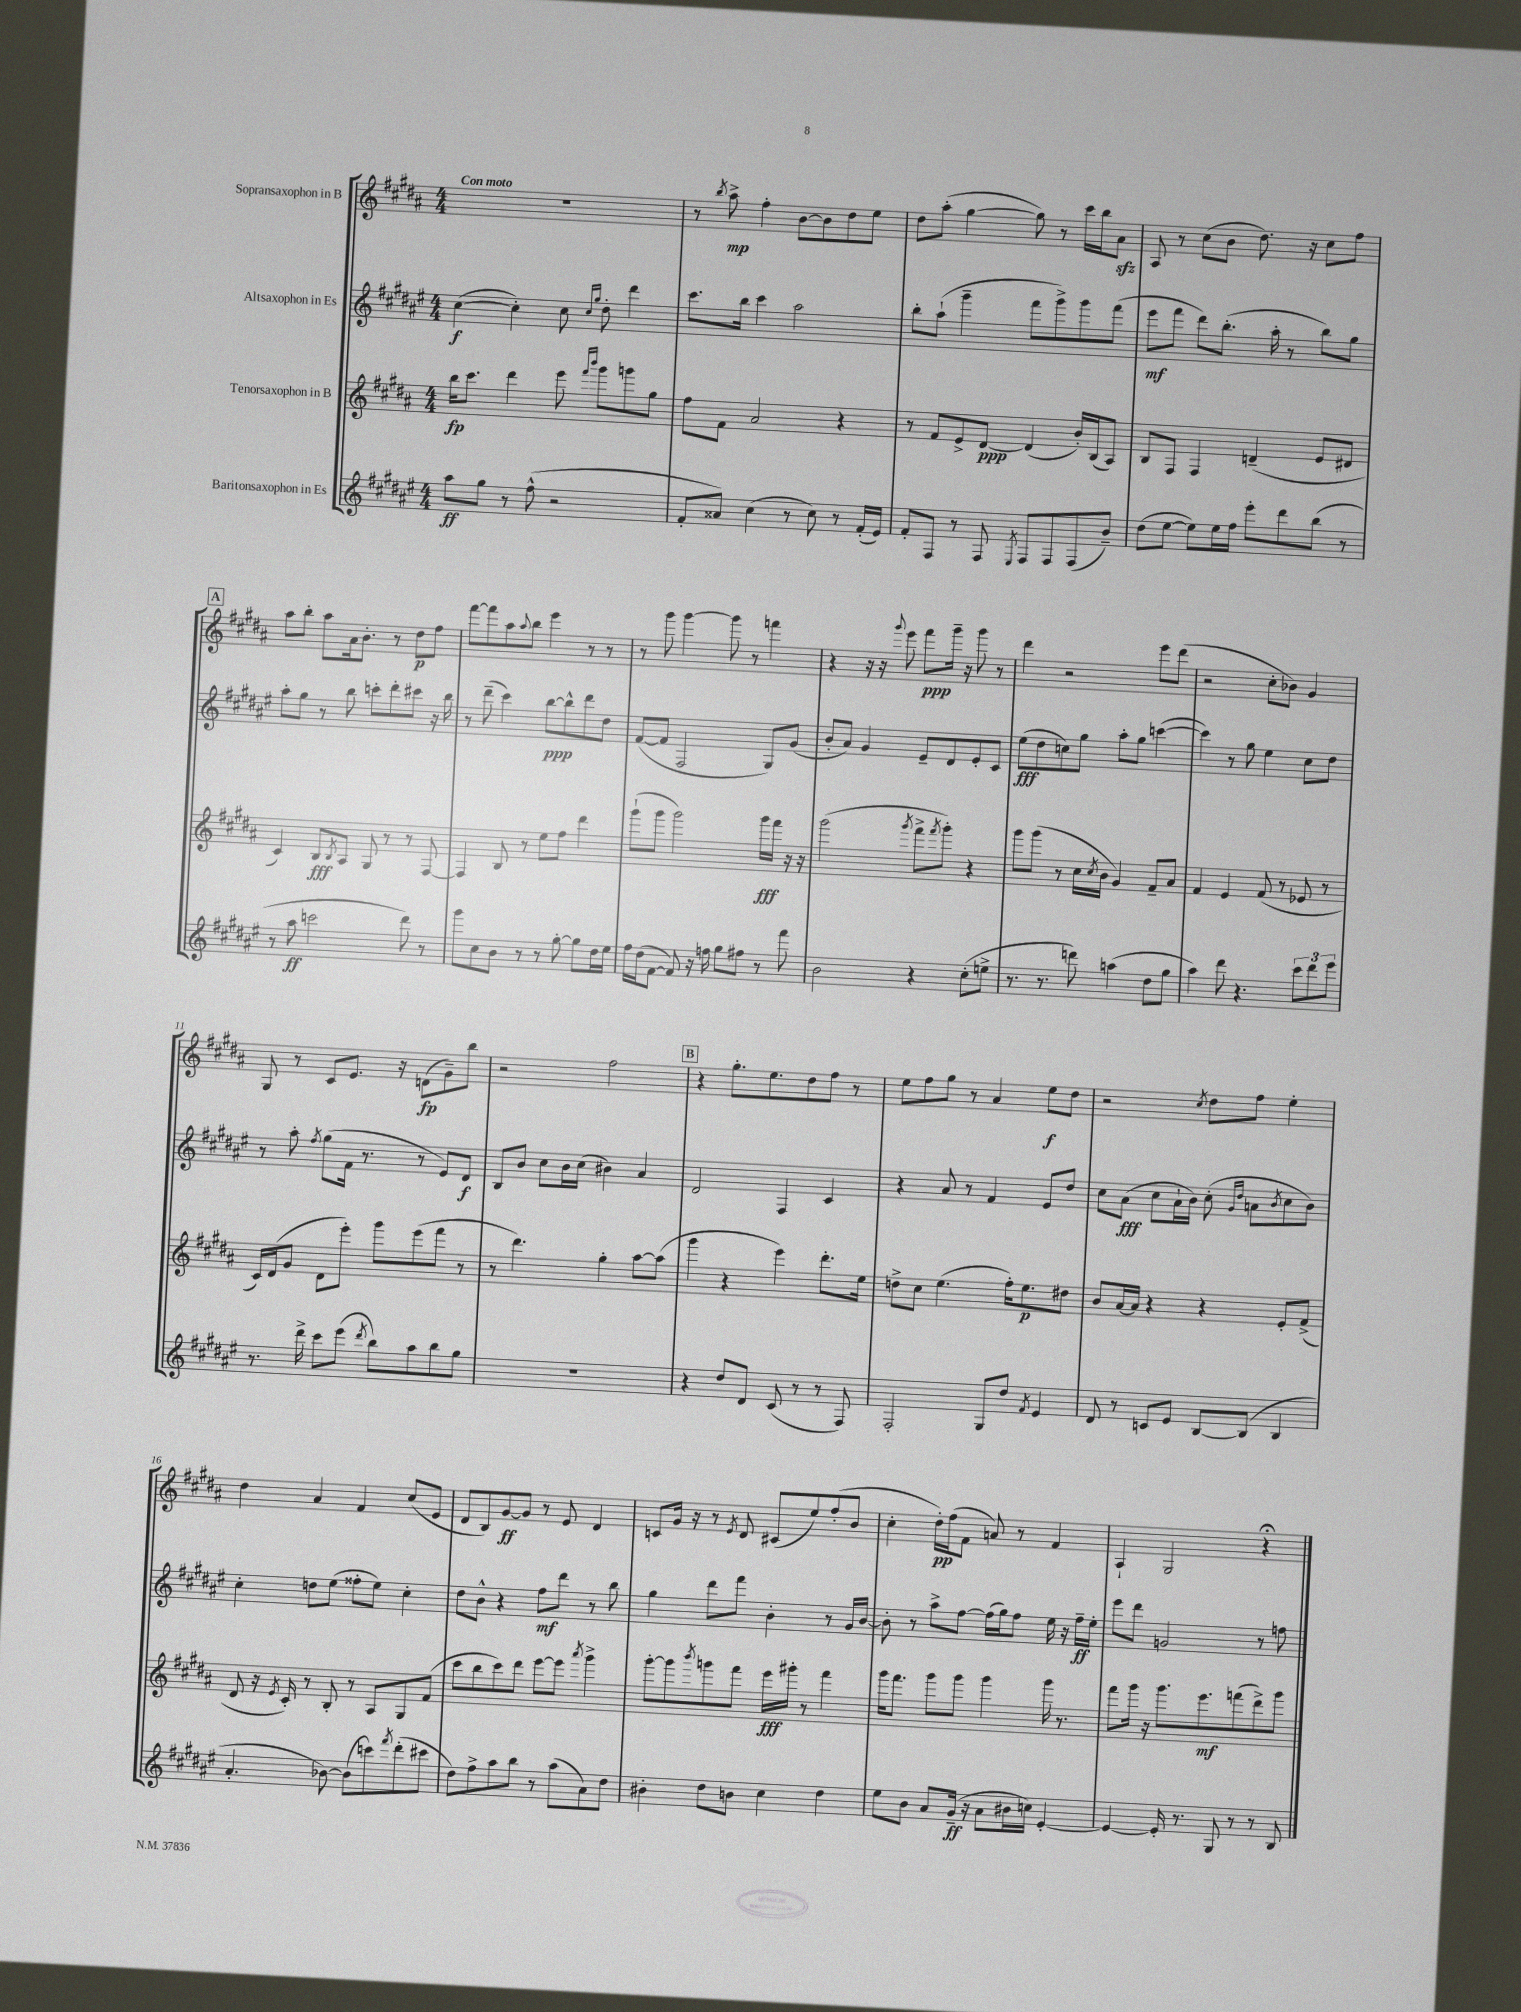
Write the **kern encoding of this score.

**kern	**dynam	**kern	**dynam	**kern	**dynam	**kern	**dynam
*part4	*part4	*part3	*part3	*part2	*part2	*part1	*part1
*staff4	*staff4	*staff3	*staff3	*staff2	*staff2	*staff1	*staff1
*I"Baritonsaxophon in Es	*	*I"Tenorsaxophon in B	*	*I"Altsaxophon in Es	*	*I"Sopransaxophon in B	*
*clefG2	*	*clefG2	*	*clefG2	*	*clefG2	*
*k[f#c#g#d#a#e#]	*	*k[f#c#g#d#a#]	*	*k[f#c#g#d#a#e#]	*	*k[f#c#g#d#a#]	*
*M4/4	*	*M4/4	*	*M4/4	*	*M4/4	*
=1	=1	=1	=1	=1	=1	=1	=1
!	!	!	!	!	!	!LO:TX:a:B:t=Con moto	!
8aa#\L	ff	16bb\KL	fp	([4cc#\	f	1r	.
.	.	8.ccc#\J	.	.	.	.	.
8gg#\J	.	.	.	.	.	.	.
8r	.	4ddd#\	.	4cc#'\])	.	.	.
(8ff#^^\	.	.	.	.	.	.	.
2r	.	8eee\	.	8cc#\	.	.	.
.	.	16qqfff#/LL	.	16qqcc#/LL	.	.	.
.	.	16qqbbb/JJ	.	16qqgg#/JJ	.	.	.
.	.	8ggg#\L	.	8dd#'\	.	.	.
.	.	8gggn\	.	4ddd#\	.	.	.
.	.	8gg#\J	.	.	.	.	.
=2	=2	=2	=2	=2	=2	=2	=2
8f#'/L	.	8ff#\L	.	8.ccc#\L	.	8r	.
.	.	.	.	.	.	8qbb/	.
8a##X/J)	.	8f#\J	.	.	.	8aa#^\	mp
.	.	.	.	16bb\Jk	.	.	.
(4cc#\	.	2a#/	.	4ccc#\	.	4ff#'\	.
8r	.	.	.	2aa#\	.	[8b\L	.
8cc#\)	.	.	.	.	.	8b\]	.
8r	.	4r	.	.	.	8dd#\	.
(16f#'/LL	.	.	.	.	.	8ee\J	.
16e#/JJ)	.	.	.	.	.	.	.
=3	=3	=3	=3	=3	=3	=3	=3
8f#'/L	.	8r	.	8bb'\L	.	8dd#\L	.
8F#/J	.	8f#/L	.	(8aa#`\J	.	(8aa#'\J	.
8r	.	8e^/	.	4ggg#~\	.	[4gg#\	.
8F#/	.	[8d#/J	ppp	.	.	.	.
8qE#/	.	.	.	.	.	.	.
8F#/L	.	(4d#/]	.	8fff#\L	.	8gg#\])	.
8F#/	.	.	.	8ggg#^\)	.	8r	.
(8F#/	.	16b'/LL)	.	8ggg#\	.	16ccc#\LL	.
.	.	(16B/J	.	.	.	16bb\J	.
8b~/J)	.	8A#/J)	.	(8fff#\J	.	8a#zz\J	.
=4	=4	=4	=4	=4	=4	=4	=4
(8dd#\L	.	8B/L	.	8eee#\L	mf	8A#/	.
[8ee#\J	.	8F#/J	.	8fff#\J	.	8r	.
8ee#\L])	.	4F#/	.	8ddd#\L)	.	(8cc#\L	.
16ee#\L	.	.	.	(8.bb'\J	.	8b\J	.
16ff#\JJ	.	.	.	.	.	.	.
8eee#'\L	.	(4dn~/	.	.	.	8.dd#\)	.
.	.	.	.	16aa#'\	.	.	.
8ddd#\	.	.	.	8r	.	.	.
.	.	.	.	.	.	16r	.
(8bb\J	.	8e/L	.	8bb\L)	.	8cc#\L	.
8r	.	8d#X/J	.	8gg#\J	.	8ff#\J	.
!!LO:LB:g=z
!!LO:REH:place=s1:t=A
=5	=5	=5	=5	=5	=5	=5	=5
8r	.	4c#/)	.	8aa#'\L	.	8aa#\L	.
8aa#\	ff	.	.	8gg#\J	.	8bb'\J	.
2cccn\	.	8B/L	fff	8r	.	8aa#\L	.
.	.	8qB/	.	.	.	.	.
.	.	8A#/J	.	8bb\	.	16a#\k	.
.	.	.	.	.	.	8.b'\J	.
.	.	8G#/	.	8cccn'\L	.	.	.
.	.	8r	.	8ddd#'\	.	8r	.
8ddd#\)	.	8r	.	8ccc#X\J	.	8dd#\L	p
8r	.	[8F#/	.	16r	.	8ff#\J	.
.	.	.	.	16bb\	.	.	.
=6	=6	=6	=6	=6	=6	=6	=6
8ggg#\L	.	4F#/]	.	8r	.	[8fff#\L	.
8cc#\	.	.	.	(8ddd#~\	.	8fff#\]	.
8b\J	.	8B/	.	4ccc#\)	.	8aa#\	.
.	.	.	.	.	.	8qqaa#/	.
8r	.	8r	.	.	.	8bb\J	.
8r	.	8ee\L	.	[8bb\L	ppp	4eee\	.
[8gg#'\	.	8ff#\J	.	8bb^^\]	.	.	.
8gg#\L]	.	4ddd#\	.	8ddd#\	.	8r	.
16dd#\L	.	.	.	8dd#\J	.	8r	.
16ee#\JJ	.	.	.	.	.	.	.
=7	=7	=7	=7	=7	=7	=7	=7
16ff#\LL	.	(8ggg#`\L	.	([8f#/L	.	8r	.
(16dd#\J	.	.	.	.	.	.	.
[8f#\J	.	8ggg#\J	.	8f#/J]	.	8ggg#\	.
8f#/])	.	2ggg#\)	.	2F#/	.	[4ggg#\	.
16r	.	.	.	.	.	.	.
16ffn\	.	.	.	.	.	.	.
8gg#\L	.	.	.	.	.	8ggg#\]	.
8ff#X\J	.	.	.	.	.	8r	.
8r	.	16ggg#\LL	fff	8G#/L)	.	4fffn\	.
.	.	16fff#\JJ	.	.	.	.	.
8fff#\	.	16r	.	(8g#/J	.	.	.
.	.	16r	.	.	.	.	.
=8	=8	=8	=8	=8	=8	=8	=8
2b\	.	(2ggg#\	.	8b'/L	.	4r	.
.	.	.	.	8a#/J)	.	.	.
.	.	.	.	4g#/	.	16r	.
.	.	.	.	.	.	16r	.
.	.	.	.	.	.	8qqggg#/	.
.	.	.	.	.	.	8eee\	.
.	.	8qggg#/	.	.	.	.	.
4r	.	8fff#^\L	.	8e#~/L	.	8fff#\L	ppp
.	.	8qfff#/	.	.	.	.	.
.	.	8ggg#'\J)	.	8d#/	.	16ggg#~\Jk	.
.	.	.	.	.	.	16r	.
(8cc#'\L	.	4r	.	8e#'/	.	8ggg#\	.
8een^\J	.	.	.	8c#/J	.	8r	.
=9	=9	=9	=9	=9	=9	=9	=9
8.r	.	8ggg#\L	.	(8ee#\L	fff	4ddd#\	.
.	.	(8ggg#\J	.	8dd#\	.	.	.
8.r	.	.	.	.	.	.	.
.	.	8r	.	8ccn\)	.	2r	.
8dddn\)	.	16cc#\LL	.	8gg#\J	.	.	.
.	.	8qcc#/	.	.	.	.	.
.	.	16b\JJ	.	.	.	.	.
(4aan\	.	4g#/)	.	8aa#'\L	.	.	.
.	.	.	.	8gg#\J	.	.	.
8dd#\L	.	8f#~/L	.	([4cccn\	.	8eee\L	.
8gg#\J	.	8a#/J	.	.	.	(8ddd#\J	.
=10	=10	=10	=10	=10	=10	=10	=10
4aa#\)	.	4f#/	.	4ccc\])	.	2r	.
8ddd#\	.	4e/	.	8r	.	.	.
4.r	.	.	.	8gg#\	.	.	.
.	.	(8f#/	.	4ee#\	.	8cc#'\L	.
.	.	8r	.	.	.	8b-X\J)	.
12ccc#\L	.	8e-X/	.	8cc#\L	.	4g#/	.
12ddd#\	.	.	.	.	.	.	.
.	.	8r	.	8dd#\J	.	.	.
12eee#\J	.	.	.	.	.	.	.
!!LO:LB:g=z
=11	=11	=11	=11	=11	=11	=11	=11
8.r	.	16c#/LL)	.	8r	.	8G#/	.
.	.	(16d#/J	.	.	.	.	.
.	.	8g#/J	.	8aa#'\	.	8r	.
16ddd#^\	.	.	.	.	.	.	.
.	.	.	.	8qff#/	.	.	.
8ccc#\L	.	8d#\L	.	(8gg#\L	.	8c#/L	.
(8eee#\J	.	8eee'\J)	.	16f#\Jk	.	8.e/J	.
.	.	.	.	8.r	.	.	.
8qddd#/	.	.	.	.	.	.	.
8bb\L)	.	8ggg#\L	.	.	.	.	.
.	.	.	.	.	.	16r	.
8aa#\	.	(8eee\	.	8r	.	(8dn\L	fp
8bb\	.	8fff#\J	.	8e#/L)	.	8g#~\)	.
8gg#\J	.	8r	.	8d#/J	f	8bb\J	.
=12	=12	=12	=12	=12	=12	=12	=12
1r	.	8r	.	8B/L	.	2r	.
.	.	4.ddd#\)	.	8b/J	.	.	.
.	.	.	.	8cc#\L	.	.	.
.	.	.	.	16b\L	.	.	.
.	.	.	.	(16cc#\JJ	.	.	.
.	.	4gg#'\	.	4b#X\)	.	2ff#\	.
.	.	[8aa#\L	.	4a#/	.	.	.
.	.	(8aa#\J]	.	.	.	.	.
!!LO:REH:place=s1:t=B
=13	=13	=13	=13	=13	=13	=13	=13
4r	.	4ggg#\	.	2d#/	.	4r	.
8dd#/L	.	4r	.	.	.	8.gg#'\L	.
8d#/J	.	.	.	.	.	.	.
.	.	.	.	.	.	8.ee\	.
(8c#/	.	4eee\)	.	4F#/	.	.	.
8r	.	.	.	.	.	8dd#\	.
8r	.	8.ddd#'\L	.	4c#/	.	8ff#\J	.
8F#/)	.	.	.	.	.	8r	.
.	.	16ee\Jk	.	.	.	.	.
=14	=14	=14	=14	=14	=14	=14	=14
2F#'/	.	8ddn^\L	.	4r	.	8ee\L	.
.	.	8cc#\J	.	.	.	8ff#\	.
.	.	(4.ee\	.	8a#/	.	8gg#\J	.
.	.	.	.	8r	.	8r	.
8G#/L	.	.	.	4f#/	.	4a#/	.
8dd#/J	.	16ff#'\KL)	.	.	.	.	.
.	.	8.ee\	p	.	.	.	.
8qf#/	.	.	.	.	.	.	.
4e#/	.	.	.	8e#/L	.	8ee\L	f
.	.	8dd#X\J	.	8dd#/J	.	8dd#\J	.
=15	=15	=15	=15	=15	=15	=15	=15
8d#/	.	8b/L	.	8cc#\L	.	2r	.
8r	.	[16a#/L	.	(8a#\J	fff	.	.
.	.	16a#/JJ]	.	.	.	.	.
8cn/L	.	4r	.	8cc#\L	.	.	.
8e#/J	.	.	.	16a#`\L	.	.	.
.	.	.	.	16b\JJ)	.	.	.
.	.	.	.	.	.	8qcc#/	.
[8B/L	.	4r	.	(8cc#'\	.	8dd#\L	.
.	.	.	.	16qqg#/LL	.	.	.
.	.	.	.	16qqdd#/JJ	.	.	.
(8B/J]	.	.	.	8an\L	.	8ff#\J	.
.	.	.	.	8qb/	.	.	.
4B/	.	8e'/L	.	8cc#\	.	4ee'\	.
.	.	(8f#^/J	.	8b\J)	.	.	.
!!LO:LB:g=z
=16	=16	=16	=16	=16	=16	=16	=16
4.a#'/	.	8d#/	.	4cc#'\	.	4dd#\	.
.	.	16r	.	.	.	.	.
.	.	8qe/	.	.	.	.	.
.	.	16c#'/)	.	.	.	.	.
.	.	8r	.	8ddn\L	.	4a#/	.
[8b-X\)	.	8B'/	.	(8ee#\J	.	.	.
(8b-\L]	.	8r	.	8ff##X'\L	.	4f#/	.
8cccn\)	.	8A#/L	.	8ee#\J)	.	.	.
8qfff#/	.	.	.	.	.	.	.
(8ddd#'\	.	8G#/	.	4cc#'\	.	(8cc#/L	.
8ccc#X\J	.	(8f#/J	.	.	.	8e/J	.
=17	=17	=17	=17	=17	=17	=17	=17
8dd#\L)	.	8ccc#\L	.	8dd#\L	.	8d#/L	.
8ff#^\	.	8bb\	.	8b^^\J	.	8B/)	.
8aa#\	.	8ccc#\)	.	4r	.	[8g#/	ff
8bb\J	.	8ddd#\J	.	.	.	8g#/J]	.
8r	.	[8eee\L	.	8ff#\L	mf	8r	.
(8aa#\L	.	8eee\J]	.	8ddd#\J	.	8e/	.
.	.	8qaaa#/	.	.	.	.	.
8a#\)	.	4ggg#^\	.	8r	.	4d#/	.
8dd#\J	.	.	.	8bb\	.	.	.
=18	=18	=18	=18	=18	=18	=18	=18
4b#X'\	.	[8ggg#'\L	.	4gg#\	.	8cn/L	.
.	.	8ggg#\]	.	.	.	16g#/Jk	.
.	.	.	.	.	.	16r	.
.	.	8qbbb/	.	.	.	.	.
8dd#\L	.	8gggn\	.	8ddd#\L	.	8r	.
.	.	.	.	.	.	8qe/	.
8bn\J	.	8fff#\J	.	8fff#\J	.	8d#/	.
4cc#\	.	16eee\LL	fff	4b'\	.	(8c#X/L	.
.	.	16ggg#X'\JJ	.	.	.	.	.
.	.	8r	.	.	.	8ee/)	.
4dd#\	.	4fff#\	.	8r	.	(8ff#'/	.
.	.	.	.	16g#/LL	.	8b/J	.
.	.	.	.	[16b/JJ	.	.	.
=19	=19	=19	=19	=19	=19	=19	=19
8ee#\L	.	16ggg#\KL	.	8b'\]	.	4cc#'\	.
.	.	8.fff#\J	.	.	.	.	.
8b\J	.	.	.	8r	.	.	.
8a#/L	.	8ggg#\L	.	8aa#^\L	.	16dd#'\LL)	pp
.	.	.	.	.	.	(16ff#\J	.
(16g#~/Jk	ff	8ggg#\J	.	[8ff#\J	.	8f#\J	.
16r	.	.	.	.	.	.	.
8a#\L	.	4ggg#\	.	(16ff#\LL]	.	8an/)	.
.	.	.	.	16gg#\J)	.	.	.
16b#X\L	.	.	.	8ff#\J	.	8r	.
16ccn\JJ)	.	.	.	.	.	.	.
[4e#'/	.	16ggg#\	.	16ee#\	.	4f#/	.
.	.	8.r	.	16r	.	.	.
.	.	.	.	16ff#~\LL	ff	.	.
.	.	.	.	16ee#'\JJ	.	.	.
=20	=20	=20	=20	=20	=20	=20	=20
4e#/_	.	8fff#\L	.	8eee#\L	.	4A#`/	.
.	.	16ggg#\Jk	.	8ddd#\J	.	.	.
.	.	16r	.	.	.	.	.
16e#'/]	.	8.ggg#\L	.	2gn/	.	2G#/	.
8.r	.	.	.	.	.	.	.
.	.	8.eee\	mf	.	.	.	.
8G#/	.	.	.	.	.	.	.
8r	.	(8fffn\	.	.	.	.	.
8r	.	8ddd#^\)	.	8r	.	4r;<	.
8B/	.	8ggg#\J	.	8ffn\	.	.	.
==	==	==	==	==	==	==	==
*-	*-	*-	*-	*-	*-	*-	*-
